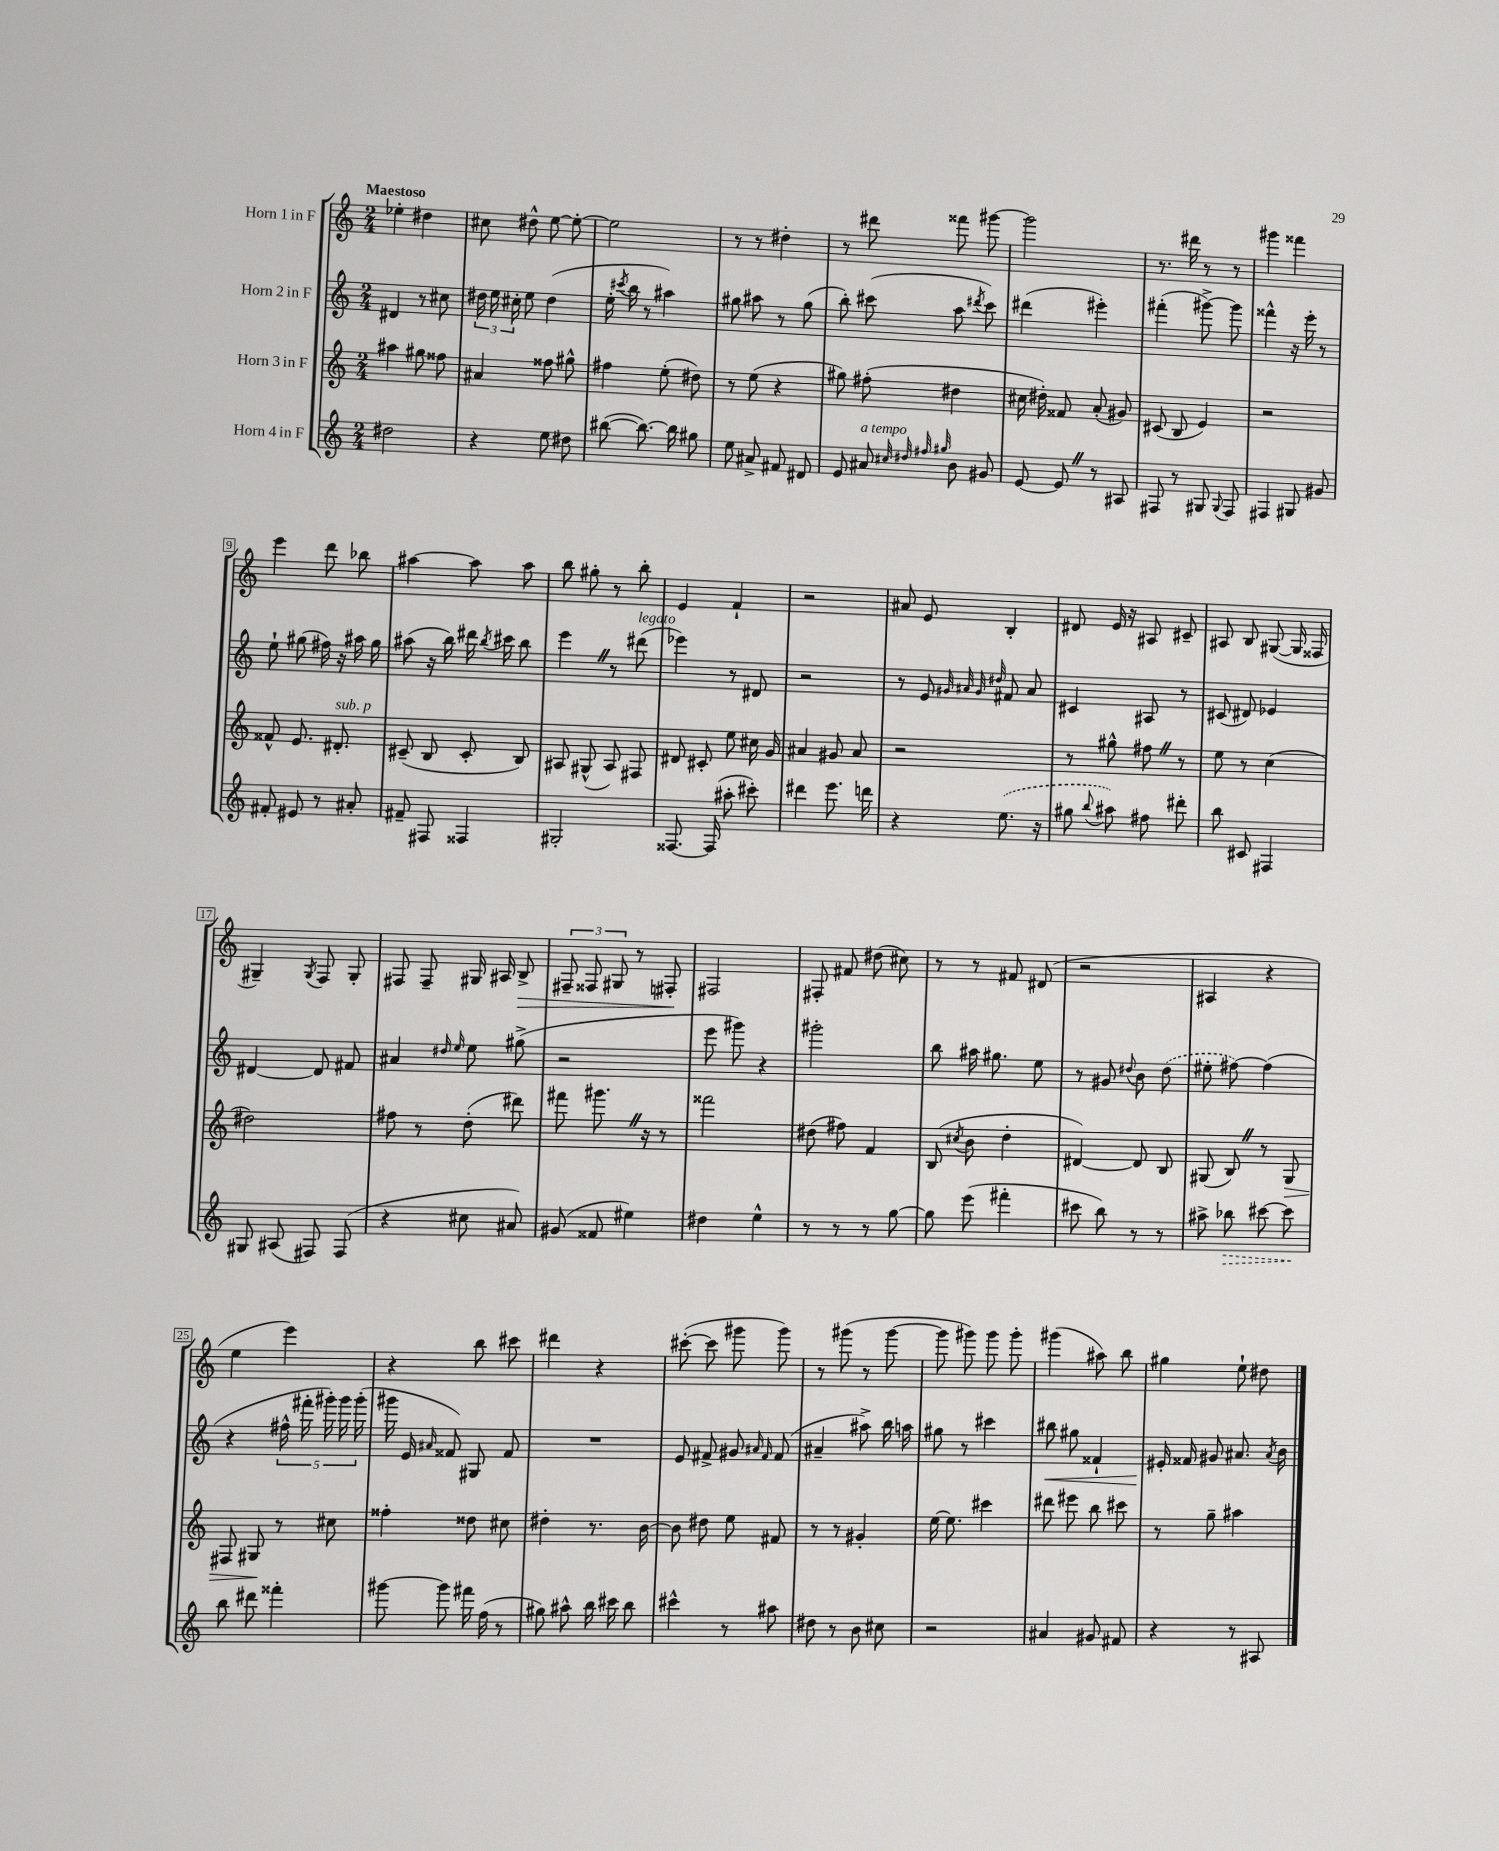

**kern	**dynam	**kern	**dynam	**kern	**dynam	**kern	**dynam
*part4	*part4	*part3	*part3	*part2	*part2	*part1	*part1
*staff4	*staff4	*staff3	*staff3	*staff2	*staff2	*staff1	*staff1
*I"Horn 4 in F	*	*I"Horn 3 in F	*	*I"Horn 2 in F	*	*I"Horn 1 in F	*
*clefG2	*	*clefG2	*	*clefG2	*	*clefG2	*
*k[]	*	*k[]	*	*k[]	*	*k[]	*
*M2/4	*	*M2/4	*	*M2/4	*	*M2/4	*
=1	=1	=1	=1	=1	=1	=1	=1
!	!	!	!	!	!	!LO:TX:a:B:t=Maestoso	!
2dd#X\	.	4aa#X\	.	4d#X/	.	4ee-X'\	.
.	.	8gg#X\	.	8r	.	4dd#X\	.
.	.	8ff##X\	.	8cc#X\	.	.	.
=2	=2	=2	=2	=2	=2	=2	=2
4r	.	4a#X/	.	24dd#X\	.	8cc#X\	.
.	.	.	.	24ee\	.	.	.
.	.	.	.	24cc#X'\	.	.	.
.	.	.	.	8ee\	.	8dd#X^^\	.
8ee\	.	8ff##X\	.	(4dd#\	.	[8ee\	.
8dd#X\	.	8gg#X^^\	.	.	.	8ee'\_	.
=3	=3	=3	=3	=3	=3	=3	=3
([8bb#X\	.	4ff#X\	.	16ee'\	.	2ee\]	.
.	.	.	.	8qccc#X/	.	.	.
.	.	.	.	16bb\	.	.	.
8.bb#\_)	.	.	.	8r	.	.	.
.	.	(8ee'\	.	4aa#X\)	.	.	.
16bb#\]	.	.	.	.	.	.	.
8gg#X\	.	8dd#X\)	.	.	.	.	.
=4	=4	=4	=4	=4	=4	=4	=4
8ee\	.	8r	.	8gg#X\	.	8r	.
8a#X^/	.	(8ee\	.	8aa#X\	.	8r	.
8f#X/	.	4r	.	8r	.	4dd#X'\	.
8d#X/	.	.	.	(8gg#\	.	.	.
=5	=5	=5	=5	=5	=5	=5	=5
8e/	.	8gg#X\)	.	8bb'\)	.	8r	.
!LO:TX:a:i:t=a tempo	!	!	!	!	!	!	!
8a#X/	.	(8ff#X'\	.	(8ccc#X\	.	8ddd#X\	.
32qqcc#X/	.	.	.	.	.	.	.
32qqdd#X/	.	.	.	.	.	.	.
32qqff#X/	.	.	.	.	.	.	.
32qqgg#X/	.	.	.	.	.	.	.
8b\	.	4dd#X\	.	8aa\	.	8fff##X\	.
.	.	.	.	8qddd#X/	.	.	.
8g#X/	.	.	.	8ccc#\)	.	[8ggg#X\	.
=6	=6	=6	=6	=6	=6	=6	=6
[8e/	.	16cc#X\	.	(4ddd#X\	.	2ggg#\]	.
.	.	16dd#X'\)	.	.	.	.	.
8eZ/]	.	8f##X/	.	.	.	.	.
8r	.	(8a'/	.	4eee#X'\)	.	.	.
8A#X/	.	8g#X/)	.	.	.	.	.
=7	=7	=7	=7	=7	=7	=7	=7
8F#X/	.	(8c#X/	.	(4fff#X'\	.	8.r	.
8r	.	8B/	.	.	.	.	.
.	.	.	.	.	.	16ddd#X\	.
8G#X/	.	4e/)	.	[8ggg#X^\)	.	8r	.
8qqG#/	.	.	.	.	.	.	.
8F#/	.	.	.	8ggg#\]	.	8r	.
=8	=8	=8	=8	=8	=8	=8	=8
4F#X/	.	2r	.	4fff##X^^\	.	4ggg#X\	.
8G#X/	.	.	.	16r	.	4fff##X\	.
.	.	.	.	16eee'\	.	.	.
8g#X/	.	.	.	8r	.	.	.
!!LO:LB:g=z
=9	=9	=9	=9	=9	=9	=9	=9
8f#X'/	.	8f##X^^/	.	8ee`\	.	4eee\	.
8e#X/	.	8.e/	.	(8gg#X\	.	.	.
8r	.	.	.	16ff#X\)	.	8ddd\	.
!	!	!LO:TX:a:i:t=sub. p	!	!	!	!	!
.	.	8.d#X'/	.	16r	.	.	.
8a#X'/	.	.	.	16aa#X\	.	8bb-X\	.
.	.	.	.	16gg#\	.	.	.
=10	=10	=10	=10	=10	=10	=10	=10
8f#X~/	.	(8c#X~/	.	(8aa#X\	.	[4aa#X\	.
8F#X/	.	8B/	.	16r	.	.	.
.	.	.	.	16bb\)	.	.	.
4F##X/	.	8c#'/	.	16ddd#X\	.	8aa#\]	.
.	.	.	.	8qbb/	.	.	.
.	.	.	.	16ccc#X\	.	.	.
.	.	8B/)	.	8bb\	.	8aa#\	.
=11	=11	=11	=11	=11	=11	=11	=11
2G#X'/	.	8A#X/	.	4eeeZ\	.	8bb\	.
.	.	(8G#X^^/	.	.	.	8gg#X'\	.
.	.	8A#/)	.	8r	.	8r	.
!	!	!	!	!LO:TX:a:i:t=legato	!	!	!
.	.	8F#X/	.	(8ddd#X\	.	8bb'\	.
=12	=12	=12	=12	=12	=12	=12	=12
[8.F##X/	.	8d#X/	.	4eee-X\)	.	4e/	.
.	.	8c#X'/	.	.	.	.	.
(16F##/]	.	.	.	.	.	.	.
8aa#X'\	.	8ee\	.	8r	.	4f`/	.
8ccc#X'\)	.	16cc#X\	.	8d#X/	.	.	.
.	.	16g/	.	.	.	.	.
=13	=13	=13	=13	=13	=13	=13	=13
4ddd#X\	.	4a#X/	.	2r	.	2r	.
8.eee\	.	8g#X/	.	.	.	.	.
.	.	8a#/	.	.	.	.	.
16dddn\	.	.	.	.	.	.	.
=14	=14	=14	=14	=14	=14	=14	=14
4r	.	2r	.	8r	.	8a#X/	.
.	.	.	.	8e/	.	8e/	.
.	.	.	.	32qqg#X/	.	.	.
.	.	.	.	32qqa#X/	.	.	.
.	.	.	.	32qqg#/	.	.	.
.	.	.	.	32qqdd#X/	.	.	.
(8.ee\	.	.	.	8f#X/	.	4B'/	.
.	.	.	.	8a#/	.	.	.
16r	.	.	.	.	.	.	.
=15	=15	=15	=15	=15	=15	=15	=15
8gg#X\	.	8r	.	4c#X/	.	8d#X/	.
8qqbb/	.	.	.	.	.	.	.
8aa#X\)	.	8gg#X^^\	.	.	.	16e/	.
.	.	.	.	.	.	16r	.
8ff#X\	.	8ff#XZ\	.	8A#X/	.	8A#X/	.
8ddd#X'\	.	8r	.	8r	.	8c#X~/	.
=16	=16	=16	=16	=16	=16	=16	=16
8bb\	.	8ee\	.	(8c#X/	.	8A#X/	.
8c#X/	.	8r	.	8d#X/)	.	8B/	.
4F#X/	.	(4cc\	.	4e-X/	.	([8G#X/	.
.	.	.	.	.	.	16G#/]	.
.	.	.	.	.	.	16F##X/	.
!!LO:LB:g=z
=17	=17	=17	=17	=17	=17	=17	=17
8G#X/	.	2dd#X\)	.	[4d#X/	.	4G#X~/)	.
(8A#X/	.	.	.	.	.	.	.
.	.	.	.	.	.	8qG#/	.
8F#X/)	.	.	.	8d#/]	.	8F/	.
(8F#/	.	.	.	8f#X/	.	8G#'/	.
=18	=18	=18	=18	=18	=18	=18	=18
4r	.	8ff#X\	.	4a#X/	.	8F#X/	.
.	.	8r	.	.	.	8F#~/	.
.	.	.	.	16qqdd#X/	.	.	.
.	.	.	.	16qqee/	.	.	.
8cc#X\	.	(8dd'\	.	8ee\	.	16G#X/	.
.	.	.	.	.	.	16A#X/	.
!	!	!	!	!	!	!	!LO:HP:b
8a#X/)	.	8ddd#X\)	.	(8gg#X^\	.	8B^/	>
=19	=19	=19	=19	=19	=19	=19	=19
(8g#X/	.	8fff#X\	.	2r	.	12F#X~/	.
.	.	.	.	.	.	12F##X/	.
8f##X/	.	8.ggg#XZ\	.	.	.	.	.
.	.	.	.	.	.	12G#X/	.
4ee#X\)	.	.	.	.	.	8r	.
.	.	16r	.	.	.	.	.
.	.	8r	.	.	.	8F#X'/	.
.	.	.	.	.	.	.	]
=20	=20	=20	=20	=20	=20	=20	=20
4dd#X\	.	2fff##X\	.	8eee\	.	2F#X/	.
.	.	.	.	8ggg#X\)	.	.	.
4ee^^\	.	.	.	4r	.	.	.
=21	=21	=21	=21	=21	=21	=21	=21
8r	.	(8dd#X\	.	2ggg#X'\	.	8F#X'/	.
8r	.	8ff#X\)	.	.	.	8f#X/	.
8r	.	4f/	.	.	.	(8dd#X\	.
[8gg\	.	.	.	.	.	8cc#X\)	.
=22	=22	=22	=22	=22	=22	=22	=22
8gg\]	.	(8B/	.	8bb\	.	8r	.
.	.	8qcc#X/	.	.	.	.	.
(8eee\	.	8b\	.	16aa#X\	.	8r	.
.	.	.	.	8.gg#X\	.	.	.
4fff#X'\	.	4dd'\	.	.	.	8f#X/	.
.	.	.	.	8ee\	.	(8d#X/	.
=23	=23	=23	=23	=23	=23	=23	=23
8ccc#X\	.	[4d#X/)	.	8r	.	2r	.
8bb\)	.	.	.	8g#X/	.	.	.
.	.	.	.	8qqdd#X/	.	.	.
8r	.	8d#/]	.	8b\	.	.	.
8r	.	8B/	.	(8dd#\	.	.	.
=24	=24	=24	=24	=24	=24	=24	=24
8aa#X^\	.	(8G#X/	.	8ee#X'\	.	4A#X/	.
!	!LO:HP:b	!	!	!	!	!	!
8bb-X\	>	8BZ/)	.	[8ff#X\)	.	.	.
[8ccc#X\	.	8r	.	(4ff#\]	.	4r	.
!	!	!	!LO:HP:b	!	!	!	!
8ccc#\]	.	8G#/	>	.	.	.	.
.	]	.	.	.	.	.	.
!!LO:LB:g=z
=25	=25	=25	=25	=25	=25	=25	=25
8bb\	.	8F#X/	.	4r	.	4ee\	.
8ddd#X\	.	8G#X/	.	.	.	.	.
4fff##X'\	.	8r	]	20ff#X^^\	.	4eee\)	.
.	.	.	.	20fff#X'\	.	.	.
.	.	.	.	20ggg#X'\)	.	.	.
.	.	8cc#X\	.	.	.	.	.
.	.	.	.	20ggg#\	.	.	.
.	.	.	.	(20ggg#'\	.	.	.
=26	=26	=26	=26	=26	=26	=26	=26
[8ggg#X\	.	4ff##X'\	.	16ggg#X\	.	4r	.
.	.	.	.	16e/	.	.	.
.	.	.	.	16qqa#X/	.	.	.
8ggg#\]	.	.	.	8f##X/)	.	.	.
16fff#X\	.	8dd##X\	.	8G#X/	.	8bb\	.
(16ff\	.	.	.	.	.	.	.
8r	.	8cc#X\	.	8f##/	.	8ccc#X\	.
=27	=27	=27	=27	=27	=27	=27	=27
8gg#X\)	.	4dd#X'\	.	2r	.	4ddd#X\	.
8aa#X^^\	.	.	.	.	.	.	.
16bb\	.	8.r	.	.	.	4r	.
16ccc#X\	.	.	.	.	.	.	.
8bb\	.	.	.	.	.	.	.
.	.	[16b\	.	.	.	.	.
=28	=28	=28	=28	=28	=28	=28	=28
4ccc#X^^\	.	8b\]	.	8e/	.	([8ccc#X'\	.
.	.	8dd#X\	.	8f#X^/	.	8ccc#\]	.
8r	.	8ee\	.	8g#X/	.	8ggg#X\	.
.	.	.	.	16qqa#X/	.	.	.
.	.	.	.	16qqf#/	.	.	.
8aa#X\	.	8f#X/	.	(8f#/	.	8ggg#\)	.
=29	=29	=29	=29	=29	=29	=29	=29
8dd#X\	.	8r	.	4a#X~/	.	8r	.
8r	.	8r	.	.	.	(8ggg#X\	.
8b\	.	4g#X'/	.	8aa#X^\)	.	8r	.
8cc#X\	.	.	.	16bb\	.	[8ggg#\	.
.	.	.	.	16aan\	.	.	.
=30	=30	=30	=30	=30	=30	=30	=30
2r	.	[16ee\	.	8gg#X\	.	8ggg#\]	.
.	.	8.ee\]	.	.	.	.	.
.	.	.	.	8r	.	8ggg#X\)	.
.	.	4ccc#X\	.	4ccc#X\	.	8ggg#\	.
.	.	.	.	.	.	8ggg#'\	.
=31	=31	=31	=31	=31	=31	=31	=31
!	!	!	!	!	!LO:HP:b	!	!
4a#X/	.	8ddd#X\	.	8bb#X\	<	(4ggg#X\	.
.	.	8eee#X\	.	8gg#X\	.	.	.
8g#X/	.	8bb\	.	4f##X`/	.	8aa#X\)	.
8f#X/	.	8ccc#X\	.	.	.	8bb\	.
=32	=32	=32	=32	=32	=32	=32	=32
4r	.	8r	.	16e#X'/	.	4gg#X\	.
.	.	.	.	16f##X/	[	.	.
.	.	8gg~\	.	8g#X/	.	.	.
8r	.	4aa#X\	.	8.a#X/	.	8ee`\	.
8A#X/	.	.	.	.	.	8dd#X\	.
.	.	.	.	8qa#/	.	.	.
.	.	.	.	16b\	.	.	.
==	==	==	==	==	==	==	==
*-	*-	*-	*-	*-	*-	*-	*-
